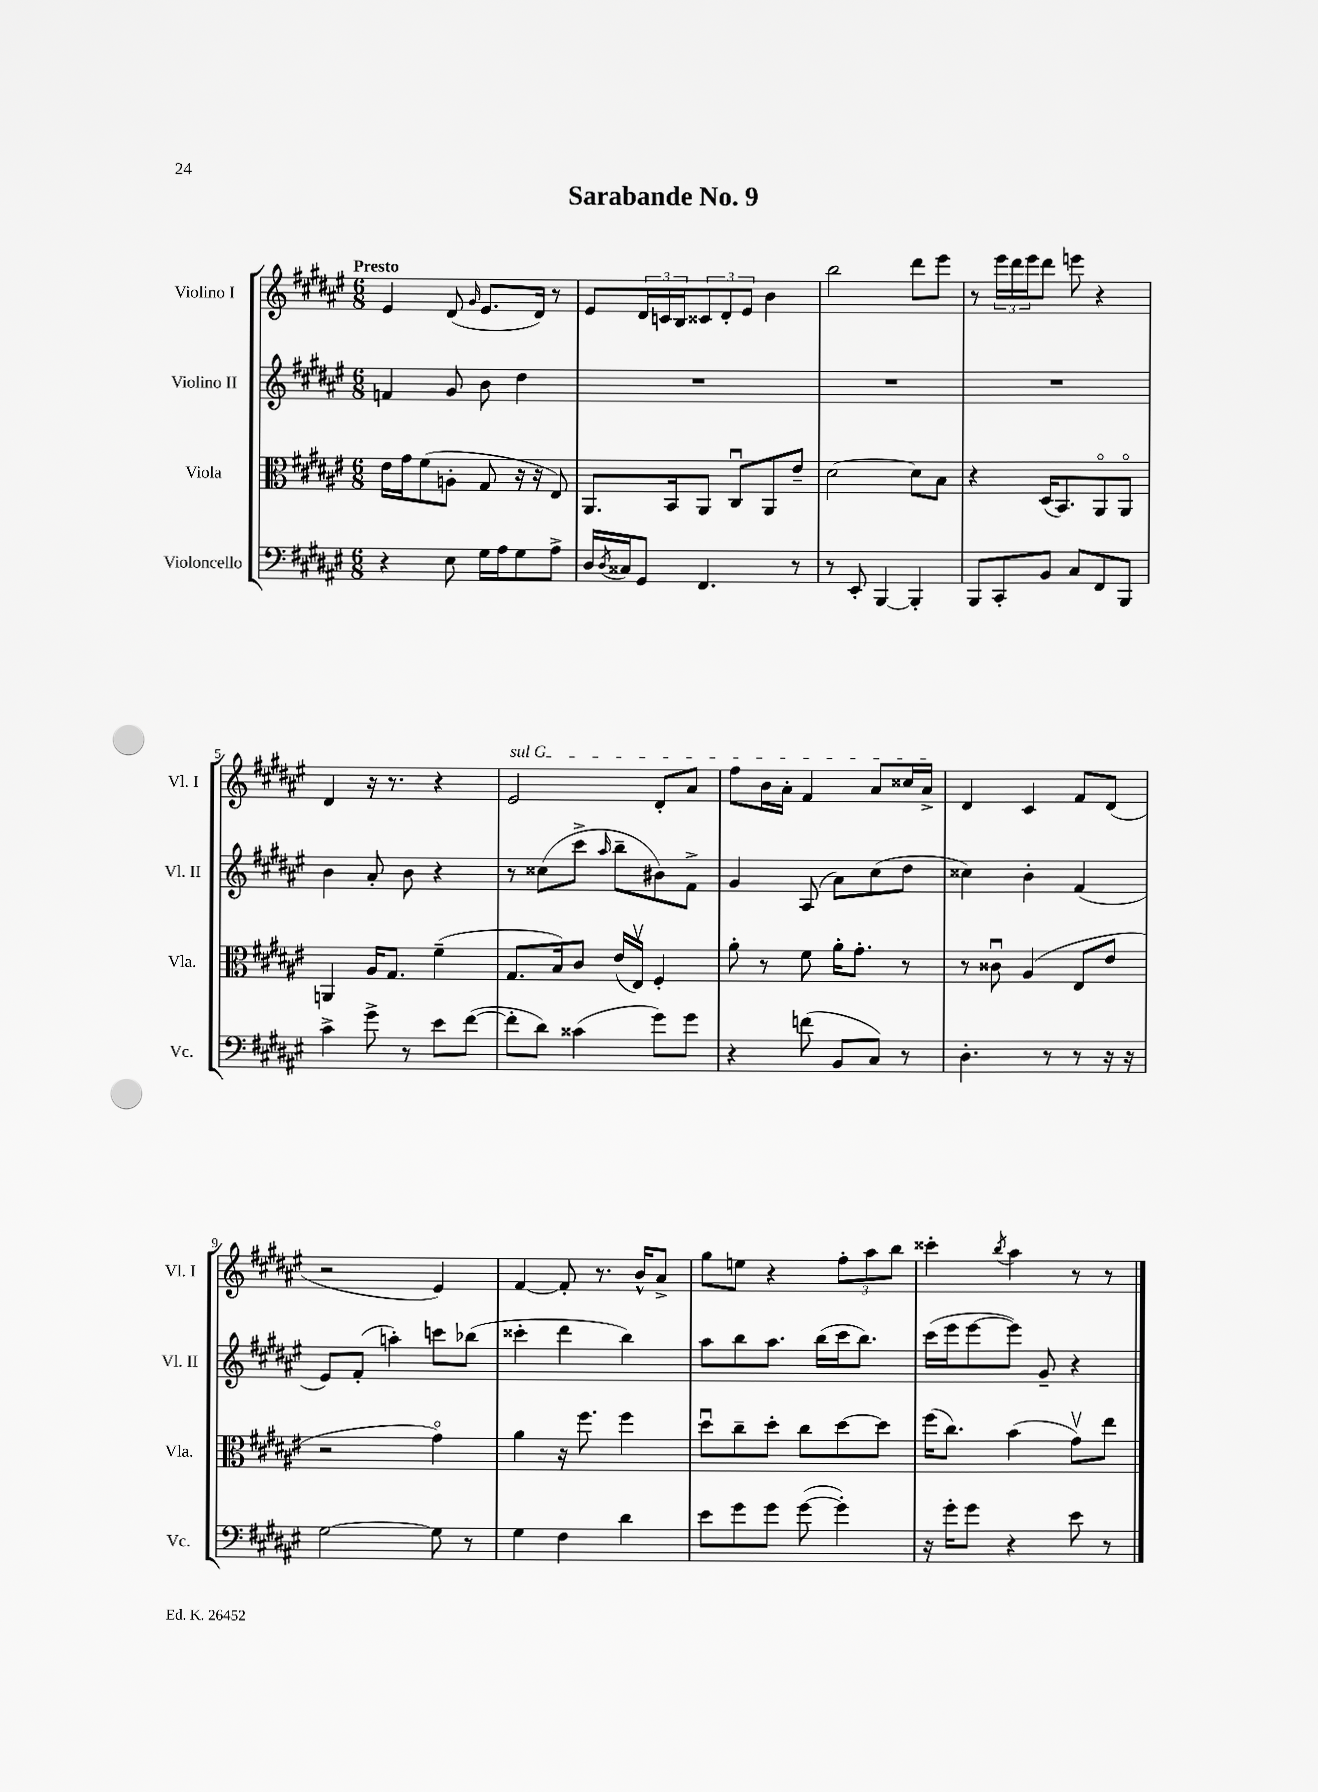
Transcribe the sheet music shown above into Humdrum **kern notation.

**kern	**kern	**kern	**kern
*staff4	*staff3	*staff2	*staff1
*clefF4	*clefC3	*clefG2	*clefG2
*k[f#c#g#d#a#e#]	*k[f#c#g#d#a#e#]	*k[f#c#g#d#a#e#]	*k[f#c#g#d#a#e#]
*M6/8	*M6/8	*M6/8	*M6/8
4r	16e#\LL	4f/	4e#/
.	16g#\J	.	.
.	(8f#\	.	.
8E#\	8A'\J	8g#/	(8d#/
.	.	.	16qqg#/
16G#\LL	8G#/	8b\	8.e#/L
16A#\J	.	.	.
8G#\	16r	4dd#\	.
.	16r	.	16d#/Jk)
8A#^\J	8E#/)	.	8r
=	=	=	=
16D#/LL	8.AA#/L	2.r	8e#/L
8qD#/	.	.	.
16C##/J	.	.	.
8GG#/J	.	.	24d#/L
.	.	.	24c/
.	16BB/k	.	.
.	.	.	24B/J
4.FF#/	8AA#/J	.	12c##/
.	.	.	12d#'/
.	8C#u/L	.	.
.	.	.	12e#/J
.	8AA#/	.	4b\
8r	8e#~/J	.	.
=	=	=	=
8r	[2d#\	2.r	2bb\
8EE#'/	.	.	.
[4BBB/	.	.	.
4BBB'/]	8d#\]L	.	8ddd#\L
.	8B\J	.	8eee#\J
=	=	=	=
8BBB/L	4r	2.r	8r
8CC#'/	.	.	24eee#\LL
.	.	.	24ddd#\
.	.	.	24eee#\J
8BB/J	(16D#/LK	.	8ddd#\J
.	8.BB/)	.	.
8C#/L	.	.	8eee\
8FF#/	8AA#o/	.	4r
8BBB/J	8AA#o/J	.	.
=	=	=	=
4c#^\	4AA/	4b\	4d#/
8g#^\	16A#/LK	8a#'/	16r
.	8.G#/J	.	8.r
8r	.	8b\	.
8e#\L	(4f#~\	4r	4r
([8f#\J	.	.	.
=	=	=	=
8f#'\]L	8.G#/L	8r	2e#/
8d#\J)	.	(8cc##\L	.
.	16B/k)	.	.
(4c##\	8c#/J	8ccc#^\J	.
.	.	16qqaa#/	.
.	(16e#/LL	8bb~\L	.
.	16E#v/JJ)	.	.
8g#\L)	4F#'/	8b#\)	8d#'/L
8g#\J	.	8f#^\J	8a#/J
=	=	=	=
4r	8a#'\	4g#/	8ff#\L
.	8r	.	16b\L
.	.	.	16a#'\JJ
(8f\	8f#\	(8A#/	4f#/
8BB/L	16a#'\LK	8a#\L)	.
.	8.g#'\J	.	.
8C#/J)	.	(8cc#\	8a#/L
8r	8r	8dd#\J	16cc##/L
.	.	.	16a#^/JJ
=	=	=	=
4.D#'\	8r	4cc##\)	4d#/
.	8c##u\	.	.
.	(4A#/	4b'\	4c#/
8r	.	.	.
8r	8E#/L	(4f#/	8f#/L
16r	8e#/J	.	(8d#/J
16r	.	.	.
=	=	=	=
[2G#\	2r	8e#/L)	2r
.	.	(8f#'/J	.
.	.	4aa'\)	.
8G#\]	4g#o\)	8ccc\L	4e#/)
8r	.	(8bb-\J	.
=	=	=	=
4G#\	4a#\	4ccc##'\	[4f#/
4F#\	16r	4ddd#\	8f#'/]
.	8.ff#\	.	.
.	.	.	8.r
4d#\	4ff#\	4bb\)	.
.	.	.	16b^^/LK
.	.	.	8a#^/J
=	=	=	=
8e#\L	8dd#u\L	8aa#\L	8gg#\L
8g#\	8cc#~\	8bb\	8ee\J
8g#\J	8dd#'\J	8.aa#\J	4r
([8g#\	8cc#\L	.	.
.	.	(16bb\LL	.
4g#'\])	[8dd#\	16ccc#\J	12ff#'\L
.	.	8.bb\J)	.
.	.	.	12aa#\
.	8dd#\]J	.	.
.	.	.	12bb\J
=	=	=	=
16r	(16ff#\LK	(16ccc#\LL	4ccc##'\
16g#'\LK	8.cc#\J)	16eee#\J	.
8g#\J	.	[8eee#\	.
.	.	.	8qbb/
4r	(4b\	8eee#\]J)	4aa#\
.	.	8g#~/	.
8e#\	8g#v\L)	4r	8r
8r	8ee#\J	.	8r
==	==	==	==
*-	*-	*-	*-
